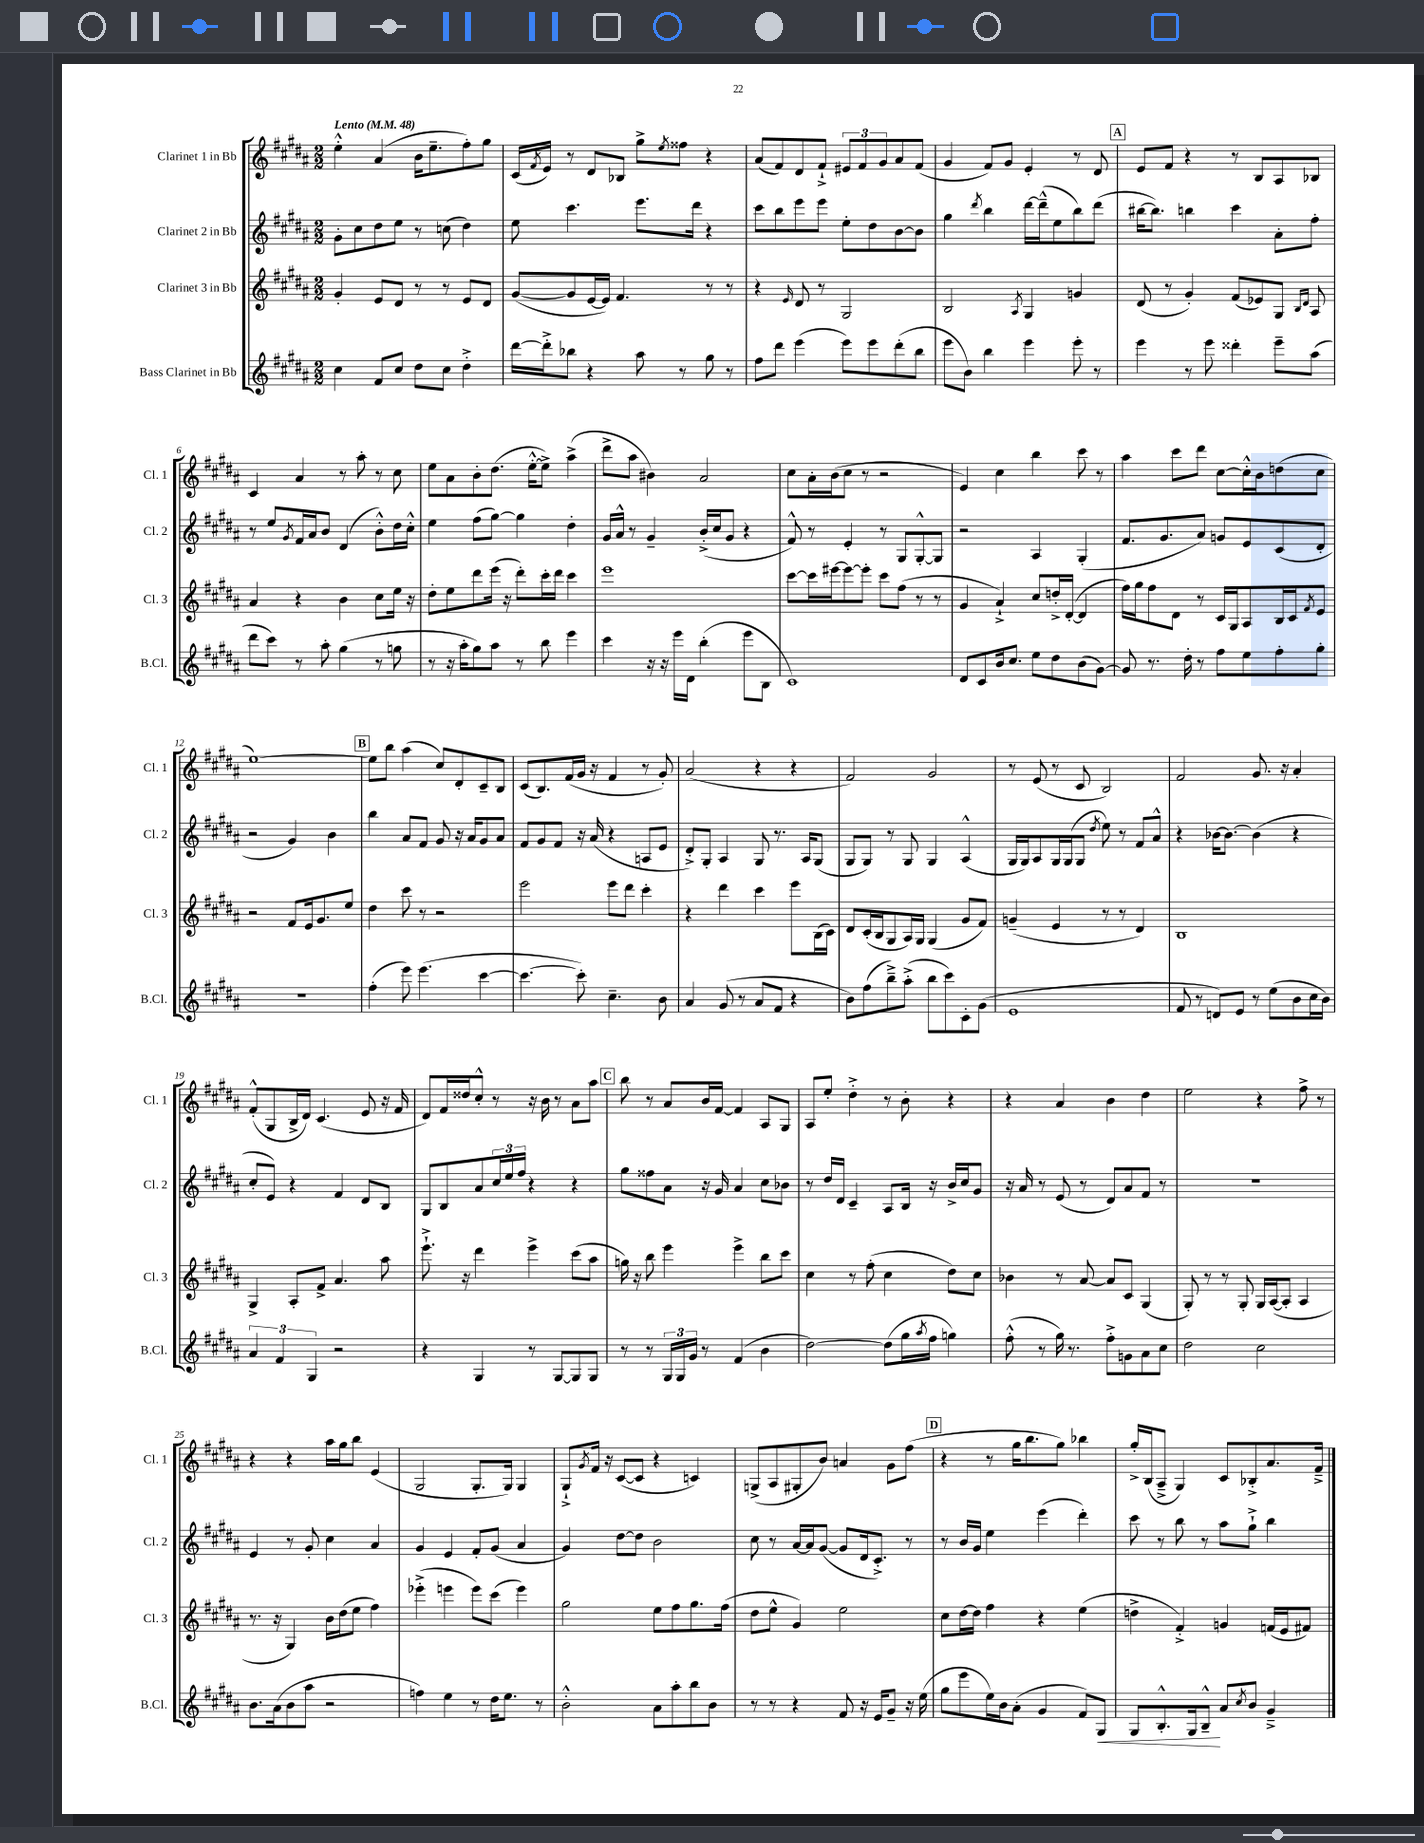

**kern	**dynam	**kern	**kern	**kern
*part4	*part4	*part3	*part2	*part1
*staff4	*staff4	*staff3	*staff2	*staff1
*I"Bass Clarinet in Bb	*	*I"Clarinet 3 in Bb	*I"Clarinet 2 in Bb	*I"Clarinet 1 in Bb
*I'B.Cl.	*	*I'Cl. 3	*I'Cl. 2	*I'Cl. 1
*clefG2	*	*clefG2	*clefG2	*clefG2
*k[f#c#g#d#a#]	*	*k[f#c#g#d#a#]	*k[f#c#g#d#a#]	*k[f#c#g#d#a#]
*M2/2	*	*M2/2	*M2/2	*M2/2
*MM48	*	*MM48	*MM48	*MM48
=1	=1	=1	=1	=1
!	!	!	!	!LO:TX:a:B:t=Lento
4cc#\	.	4g#'/	8g#'\L	4ee'^^\
.	.	.	8cc#\	.
8f#/L	.	8e/L	8dd#\	(4a#/
8cc#/J	.	8d#/J	8ee\J	.
8dd#\L	.	8r	8r	16b\KL
.	.	.	.	8.ee~\
8cc#\J	.	8r	(8ccn\	.
4dd#'^\	.	8e/L	4dd#\)	8ff#'\)
.	.	8d#/J	.	8gg#\J
=2	=2	=2	=2	=2
[16ddd#\LL	.	([8g#/L	8ee\	(16c#/LL
.	.	.	.	8qf#/
16ddd#'^\J]	.	.	.	16e/JJ)
8bb-X\J	.	8g#/]	4.ccc#\	8r
4r	.	[16e/L	.	8d#/L
.	.	16e/JJ])	.	.
.	.	4.f#/	.	8B-X/J
8aa#\	.	.	8.eee\L	8gg#^\L
.	.	.	.	8qee/
8r	.	.	.	8ff##X\J
.	.	.	16ddd#\Jk	.
8gg#\	.	8r	4r	4r
8r	.	8r	.	.
=3	=3	=3	=3	=3
8ff#\L	.	4r	8ccc#\L	(8a#/L
8ddd#\J	.	.	8bb\	8f#/)
.	.	16qqe/	.	.
(4eee\	.	8d#/	8eee\	8d#/
.	.	8r	8eee\J	8f#`^/J
8eee\L)	.	2G#/	8ee'\L	12e#X/L
.	.	.	.	12f#/
8eee\	.	.	8dd#\	.
.	.	.	.	12g#/
(8ddd#'\	.	.	[8b\	8a#/
8bb\J	.	.	8b\J]	(8f#/J
=4	=4	=4	=4	=4
8eee\L	.	2B/	4gg#\	4g#/
8b\J)	.	.	.	.
.	.	.	8qddd#/	.
4bb\	.	.	4bb\	8f#/L)
.	.	.	.	8g#/J
.	.	8qA#/	.	.
4eee\	.	4G#/	[16ddd#\LL	4e'/
.	.	.	(16ddd#~^^\J]	.
.	.	.	8ee\	.
8eee'\	.	4gn/	8bb\)	8r
8r	.	.	(8ddd#\J	8d#/
!!LO:REH:place=s1:t=A
=5	=5	=5	=5	=5
4eee\	.	(8d#/	[16bb#X\KL	8e/L
.	.	.	8.bb#\J])	.
.	.	8r	.	8f#/J
8r	.	4g#'/)	4bbn\	4r
8eee\	.	.	.	.
4ddd##X'\	.	(8f#/L	4ccc#\	8r
.	.	8e-X/)	.	8B/L
8eee~\L	.	8G#/J	8a#'\L	8A#/
.	.	16qqB/LL	.	.
.	.	16qqd#/JJ	.	.
(8aa#\J	.	8A#/	8ff#'\J	8B-X/J
!!LO:LB:g=z
=6	=6	=6	=6	=6
8ddd#\L	.	4a#/	8r	4c#/
8ccc#\J)	.	.	8ee/L	.
.	.	.	8qg#/	.
8r	.	4r	16f#/L	4a#/
.	.	.	16a#/J	.
8aa#'\	.	.	8b/J	.
(4gg#\	.	4b\	(4d#/	8r
.	.	.	.	8aa#'\
8r	.	8cc#\L	8b'^^\L)	8r
8ggn\	.	16ee\Jk	16dd#\L	8cc#\
.	.	16r	16cc#'^^\JJ	.
=7	=7	=7	=7	=7
8r	.	8dd#'\L	4ee\	8ee\L
16r	.	8ee\	.	8a#\
16aa#'\KL	.	.	.	.
8gg#\)	.	8ddd#\	(8ff#\L	8b'\
8aa#\J	.	(16eee\Jk	[8gg#\J)	(8.dd#\J
.	.	16r	.	.
8r	.	8ddd#'\L)	4gg#\]	.
.	.	.	.	[16ee'^^\KL
8bb\	.	16ccc#'\L	.	8ee^\J])
.	.	16ddd#\JJ	.	.
4eee\	.	4ccc#\	4dd#'\	(4aa#^\
=8	=8	=8	=8	=8
4ccc#\	.	1eee	16g#/LL	8ddd#^\L
.	.	.	16a#^^/JJ	.
.	.	.	8r	8aa#\J
16r	.	.	4g#~/	4b#X\)
16r	.	.	.	.
16eee\LL	.	.	.	.
16d#\JJ	.	.	.	.
(4bb'\	.	.	(16b'^/LL	2a#/
.	.	.	16cc#/J	.
.	.	.	8g#/J	.
8eee\L	.	.	4r	.
8B\J	.	.	.	.
=9	=9	=9	=9	=9
1c#)	.	[8ccc#\L	8f#^^/)	8cc#\L
.	.	16ccc#\L]	8r	16a#'\L
.	.	[16eee#X\J	.	(16b\J
.	.	8eee#\_	4e'/	8cc#\J
.	.	8eee#'\J]	.	8r
.	.	8ccc#\L	8r	2r
.	.	(8ff#\J	8G#/L	.
.	.	8r	[8G#'^^/	.
.	.	8r	8G#/J]	.
=10	=10	=10	=10	=10
8d#/L	.	4g#/	2r	4e/)
8c#/	.	.	.	.
16b/k	.	4a#`^/)	.	4cc#\
8.cc#/J	.	.	.	.
8ee\L	.	8cc#/L	4A#/	4bb\
8dd#\	.	16ddn'^/L	.	.
.	.	([16d#'/JJ	.	.
(8b\	.	4d#/]	(4G#'/	8ccc#\
[8g#\J)	.	.	.	8r
=11	=11	=11	=11	=11
8g#/]	.	16ff#\LL)	8.f#/L	4aa#\
.	.	16gg#\J	.	.
8.r	.	8ff#\	.	.
.	.	.	8.g#/	.
.	.	8d#\J	.	8ccc#\L
16dd#'\	.	.	.	.
8r	.	8r	8a#/J)	8ddd#\J
8ff#\L	.	16c#/LL	8gn/L	[8cc#\L
.	.	16G#/J	.	.
8ee\	.	8A#/	8e/	16cc#'^^\L]
.	.	.	.	16b\J
8ff#'\	.	16B/L	(8c#/	(8ddn\
.	.	16c#/J	.	.
.	.	8qf#/	.	.
8gg#'\J	.	8e/J	8d#'/J	8cc#\J
!!LO:LB:g=z
=12	=12	=12	=12	=12
1r	.	2r	2r	[1ee)
.	.	8f#/L	4g#/)	.
.	.	16e/k	.	.
.	.	8.g#/	.	.
.	.	.	4b\	.
.	.	8ee/J	.	.
!!LO:REH:place=s1:t=B
=13	=13	=13	=13	=13
(4ff#'\	.	4dd#\	4bb\	8ee\L]
.	.	.	.	8bb\J
8eee\)	.	8ccc#\	8a#/L	(4aa#\
(4.eee\	.	8r	8f#/J	.
.	.	2r	8g#/	8cc#/L)
.	.	.	16r	8d#'/
.	.	.	16a#/KL	.
[4ccc#\	.	.	8g#/	8c#~/
.	.	.	8a#/J	8B/J
=14	=14	=14	=14	=14
4.ccc#\_	.	2eee\	8f#/L	(8c#/L
.	.	.	8g#/	8.B/)
.	.	.	8f#/J	.
.	.	.	.	(16f#/L
8ccc#'\])	.	.	16r	16g#/JJ
.	.	.	(16a#/	16r
4.cc#~\	.	8eee\L	4r	4f#/
.	.	8ddd#\J	.	.
.	.	4ccc#'\	8An/L	8r
8b\	.	.	8e/J	8g#'/)
=15	=15	=15	=15	=15
4a#/	.	4r	8d#'^/L)	(2a#/
.	.	.	8G#'/J	.
(8g#/	.	4ddd#\	4A#/	.
8r	.	.	.	.
8a#/L	.	4ccc#\	8G#/	4r
8f#/J	.	.	8.r	.
4r	.	8eee\L	.	4r
.	.	.	16A#/KL	.
.	.	(16B\L	(8G#/J	.
.	.	16c#\JJ)	.	.
=16	=16	=16	=16	=16
8b\L)	.	8d#/L	8G#/L	2f#/)
(8ff#\	.	(16c#'/L	8G#/J)	.
.	.	16B/J	.	.
8bb~^\)	.	8G#/	8r	.
(8aa#'^\J	.	16A#/L)	8G#/	.
.	.	16G#/JJ	.	.
8bb\L	.	(4G#/	4G#/	2g#/
8ccc#\)	.	.	.	.
8c#'\	.	8g#/L	(4A#^^/	.
(8g#\J	.	8f#/J)	.	.
=17	=17	=17	=17	=17
1e	.	(4gn~/	16G#/LL	8r
.	.	.	16G#/J)	.
.	.	.	8A#/	(8e/
.	.	4e/	16G#/L	8r
.	.	.	(16G#/J	.
.	.	.	8G#/J	8c#/
.	.	.	8qdd#/	.
.	.	8r	8ee\)	2B/)
.	.	8r	8r	.
.	.	4d#/)	8f#/L	.
.	.	.	8a#^^/J	.
=18	=18	=18	=18	=18
8f#/	.	1B	4r	2f#/
8r	.	.	.	.
8dn/L)	.	.	[16b-X\KL	.
.	.	.	8.b-\J_	.
8e/J	.	.	.	.
8r	.	.	(4b-\]	8.g#/
(8ee\L	.	.	.	.
.	.	.	.	16r
8b\	.	.	4r	4a#'/
16cc#\L	.	.	.	.
16b\JJ)	.	.	.	.
!!LO:LB:g=z
=19	=19	=19	=19	=19
6a#/	.	4G#^/	8cc#'/L	(8f#'^^/L
.	.	.	8e/J)	8G#/
6f#/	.	.	.	.
.	.	8A#'/L	4r	16B^/L
.	.	.	.	16d#/JJ)
6G#/	.	.	.	.
.	.	8f#^/J	.	(4.c#/
2r	.	4.a#/	4f#/	.
.	.	.	8d#/L	8e/
.	.	8aa#\	8B/J	16r
.	.	.	.	16f#/
=20	=20	=20	=20	=20
4r	.	8.eee`^\	8G#/L	8d#/L)
.	.	.	8B/	16f#/L
.	.	16r	.	16dd##X/J
4G#/	.	4ddd#\	8a#/	8cc#'^^/J
.	.	.	24cc#/L	8r
.	.	.	24ee/	.
.	.	.	24ff#/JJ	.
8r	.	4eee^\	4r	16r
.	.	.	.	16b\
[8G#/L	.	.	.	8r
8G#/]	.	(8ccc#\L	4r	8a#\L
8G#/J	.	8aa#\J	.	8aa#\J
!!LO:REH:place=s1:t=C
=21	=21	=21	=21	=21
8r	.	16ggn\)	8gg#\L	8bb\
.	.	16r	.	.
8r	.	8bb\	8ff##X\	8r
24G#/LL	.	4eee\	8a#\J	8a#/L
24G#/	.	.	.	.
24g#/JJ	.	.	.	.
8r	.	.	16r	16b/L
.	.	.	16g#/	[16f#/JJ
(4f#/	.	4eee^\	4a#/	4f#/]
4b\	.	8bb\L	8cc#\L	8A#/L
.	.	8ccc#\J	8b-X\J	8G#/J
=22	=22	=22	=22	=22
[2dd#\)	.	4cc#\	8r	8A#/L
.	.	.	16dd#/LL	8ee'/J
.	.	.	16d#/JJ	.
.	.	8r	4c#~/	4dd#'^\
.	.	(8ff#'\	.	.
(8dd#\L]	.	4cc#\	8A#/L	8r
16gg#\L	.	.	16B/Jk	8b'\
8qaa#/	.	.	.	.
16ff#\JJ	.	.	16r	.
4ggn\)	.	8dd#\L)	16b^/LL	4r
.	.	.	16cc#/J	.
.	.	8cc#\J	8g#/J	.
=23	=23	=23	=23	=23
(8ff#'^^\	.	4b-X\	16r	4r
.	.	.	16a#/	.
8r	.	.	8r	.
16gg#\)	.	8r	(8e/	4a#/
8.r	.	.	.	.
.	.	[8a#/	8r	.
8ff#'^\L	.	8a#/L]	8d#/L)	4b\
8gn\	.	8c#/J	8a#/	.
8a#\	.	(4G#/	8f#/J	4dd#\
8cc#\J	.	.	8r	.
=24	=24	=24	=24	=24
2dd#\	.	8G#'/)	1r	2ee\
.	.	8r	.	.
.	.	8r	.	.
.	.	8G#'/	.	.
2cc#\	.	16G#/LL	.	4r
.	.	([16A#/J	.	.
.	.	8A#'/J]	.	.
.	.	4A#/	.	8ff#^\
.	.	.	.	8r
!!LO:LB:g=z
=25	=25	=25	=25	=25
8.b\L	.	8.r	4e/	4r
(16a#\k	.	16r	.	.
8b\	.	4G#/)	8r	4r
8aa#\J	.	.	8g#'/	.
2r	.	16b\LL	4cc#\	16aa#\LL
.	.	(16dd#\J	.	16gg#\J
.	.	8ee\J	.	8bb\J
.	.	4ff#\)	4a#/	(4e/
=26	=26	=26	=26	=26
4ffn\)	.	(4eee-X'^\	4g#/	2G#/
4ee\	.	4eeen\	4e/	.
8r	.	8eee\L)	8f#'/L	8.G#'/L
16dd#\KL	.	(8ccc#\J	(8g#/J	.
8.ee\J	.	.	.	16G#/Jk)
.	.	4eee\)	4a#/	4G#/
8r	.	.	.	.
=27	=27	=27	=27	=27
2b'^^\	.	2gg#\	4g#/)	8G#`^/L
.	.	.	.	8qg#/
.	.	.	.	16f#/Jk
.	.	.	.	16r
.	.	.	[8dd#\L	([8c#/L
.	.	.	8dd#\J]	8c#/J]
8a#\L	.	8ee\L	2b\	4r
8aa#'\	.	8ff#\	.	.
8bb\	.	8.gg#\	.	4cn/)
8b\J	.	.	.	.
.	.	(16ff#\Jk	.	.
=28	=28	=28	=28	=28
8r	.	8dd#\L	8cc#\	(8Gn^/L
8r	.	8ee^^\J	8r	8A#/
4r	.	4g#/)	[16a#/LL	8G#X'/
.	.	.	16a#/J]	.
.	.	.	([8g#/J	8b/J)
8f#/	.	2ee\	8g#/L]	4an/
16r	.	.	16d#/k	.
16e/KL	.	.	8.c#'^/J)	.
8g#~/J	.	.	.	8g#\L
16r	.	.	8r	(8ff#\J
(16ee\	.	.	.	.
!!LO:REH:place=s1:t=D
=29	=29	=29	=29	=29
8gg#\L	.	8cc#\L	8r	4r
8eee\	.	[16dd#\L	16b/LL	.
.	.	16dd#\JJ]	16g#/JJ	.
16ee\L)	.	4ff#\	4ee\	8r
16b\J	.	.	.	.
(8a#'\J	.	.	.	16gg#\KL
.	.	.	.	8.bb\
4g#/	.	4r	(4eee\	.
.	.	.	.	8gg#\J)
8f#/L)	.	(4ee\	4ddd#'\)	4bb-X\
!	!LO:HP:b	!	!	!
8G#/J	<	.	.	.
=30	=30	=30	=30	=30
8G#/L	.	4ddn^\	8ccc#\	16gg#'^/LL
.	.	.	.	(16B/J
8.B'^^/	.	.	8r	8A#~^/J
.	.	4f#'^/)	8bb\	4G#/)
16G#/k	.	.	.	.
8B~^^/J	.	.	8r	.
8a#/L	[	4gn/	8aa#\L	8c#/L
8qcc#/	.	.	.	.
8b/J	.	.	8gg#`^\J	8B-X'^/
4g#~^/	.	(16fn/LL	4bb\	8.a#/
.	.	16e/J	.	.
.	.	8f#X/J)	.	.
.	.	.	.	16f#~^/Jk
==	==	==	==	==
*-	*-	*-	*-	*-
